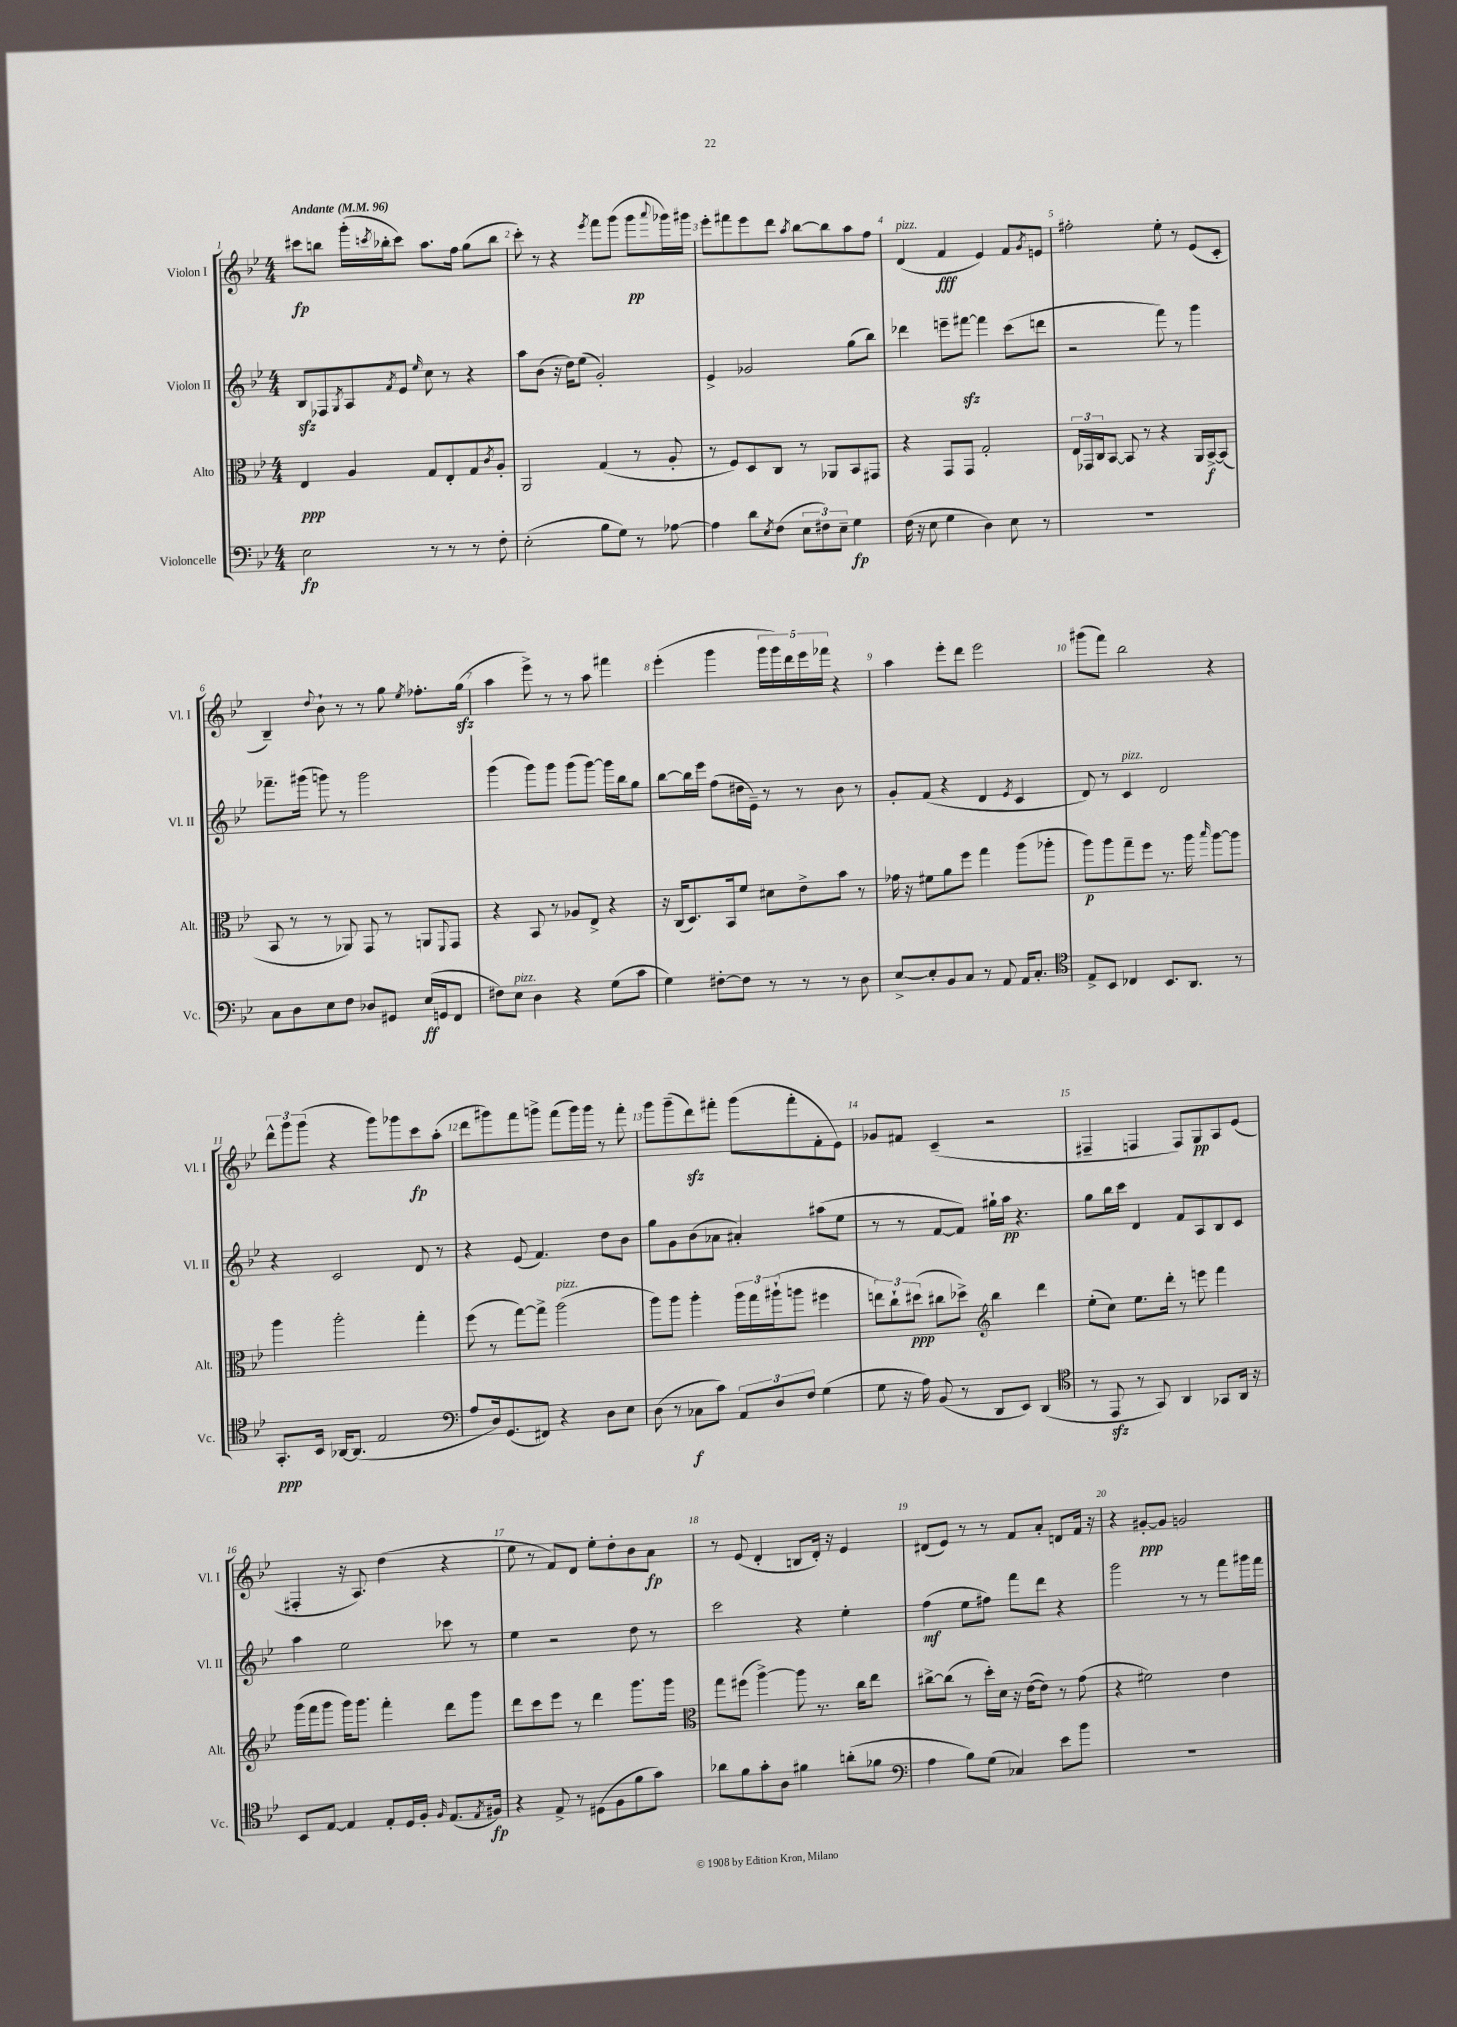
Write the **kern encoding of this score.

**kern	**dynam	**kern	**dynam	**kern	**dynam	**kern	**dynam
*part4	*part4	*part3	*part3	*part2	*part2	*part1	*part1
*staff4	*staff4	*staff3	*staff3	*staff2	*staff2	*staff1	*staff1
*I"Violoncelle	*	*I"Alto	*	*I"Violon II	*	*I"Violon I	*
*I'Vc.	*	*I'Alt.	*	*I'Vl. II	*	*I'Vl. I	*
*clefF4	*	*clefC3	*	*clefG2	*	*clefG2	*
*k[b-e-]	*	*k[b-e-]	*	*k[b-e-]	*	*k[b-e-]	*
*M4/4	*	*M4/4	*	*M4/4	*	*M4/4	*
*MM96	*	*MM96	*	*MM96	*	*MM96	*
=1	=1	=1	=1	=1	=1	=1	=1
!	!	!	!	!	!	!LO:TX:a:B:t=Andante	!
2E-\	fp	4E-/	ppp	8B-zz/L	.	8ccc#X\L	fp
.	.	.	.	8F-X/	.	8bbn\J	.
.	.	.	.	8qG/	.	.	.
.	.	4A/	.	8A/	.	(16ggg'\LL	.
.	.	.	.	.	.	8qcccn/	.
.	.	.	.	.	.	16bb-X'\J	.
.	.	.	.	8qf/	.	.	.
.	.	.	.	8e-/J	.	8ccc\J)	.
.	.	.	.	16qqee-/	.	.	.
8r	.	8G/L	.	8cc\	.	8.aa\L	.
8r	.	8E-'/	.	8r	.	.	.
.	.	.	.	.	.	16ff\Jk	.
8r	.	8G/	.	4r	.	(8gg\L	.
.	.	8qc/	.	.	.	.	.
8F'\	.	8A'/J	.	.	.	8bb-\J	.
=2	=2	=2	=2	=2	=2	=2	=2
(2E-'\	.	2AA/	.	8aa\L	.	8ccc'\)	.
.	.	.	.	(8b-\J	.	8r	.
.	.	.	.	16r	.	4r	.
.	.	.	.	16dd\KL)	.	.	.
.	.	.	.	(8ee-\J	.	.	.
.	.	.	.	.	.	8qeee-/	.
8B-\L	.	(4G/	.	2g'/)	.	8fff\L	.
8G\J)	.	.	.	.	.	(8ggg\J	.
8r	.	8r	.	.	.	8ggg\L	pp
.	.	.	.	.	.	8qqaaa/	.
[8A-X\	.	8A'/	.	.	.	16ggg-X\L)	.
.	.	.	.	.	.	16ggg#X\JJ	.
=3	=3	=3	=3	=3	=3	=3	=3
4A-\]	.	8r	.	4e-^/	.	8eee-'\L	.
.	.	8F/L)	.	.	.	8fff#X\	.
8d\L	.	8D/	.	2g-X/	.	8eee-\	.
8qE-/	.	.	.	.	.	.	.
(8F\J	.	8C/J	.	.	.	8ddd\J	.
.	.	.	.	.	.	8qaa/	.
12E-\L	.	8r	.	.	.	[8bb-\L	.
12F#X\)	.	.	.	.	.	.	.
.	.	8AA-X/L	.	.	.	8bb-\]	.
12E-~\J	.	.	.	.	.	.	.
4G\	fp	8BB-/	.	(8gg\L	.	8aa\	.
.	.	8GG#X/J	.	8bb-\J)	.	8ff\J	.
=4	=4	=4	=4	=4	=4	=4	=4
!	!	!	!	!	!	!LO:TX:a:i:t=pizz.	!
(16F\	.	4r	.	4ddd-X\	.	(4d/	.
16r	.	.	.	.	.	.	.
8E-\	.	.	.	.	.	.	.
4G\	.	8GG/L	.	8eeen~\L	.	4f/	fff
.	.	8GG/J	.	[8fff#Xzz\J	.	.	.
4D\)	.	2G'/	.	4fff#\]	.	4e-/)	.
8E-\	.	.	.	(8ccc\L	.	8f/L	.
.	.	.	.	.	.	8qg/	.
8r	.	.	.	8dddn\J	.	8en/J	.
=5	=5	=5	=5	=5	=5	=5	=5
1r	.	24E-/LL	.	2r	.	2ff#X'\	.
.	.	24GG-X/	.	.	.	.	.
.	.	24C/J	.	.	.	.	.
.	.	[8BB-/J	.	.	.	.	.
.	.	8BB-/]	.	.	.	.	.
.	.	8r	.	.	.	.	.
.	.	4r	.	8fff\)	.	8ee-'\	.
.	.	.	.	8r	.	8r	.
.	.	16AA/LL	.	4ggg\	.	(8e-/L	.
.	.	[16BB-^/J	f	.	.	.	.
.	.	(8BB-/J]	.	.	.	8c'/J	.
!!LO:LB:g=z
=6	=6	=6	=6	=6	=6	=6	=6
8C\L	.	8BB-/	.	8.fff-X~\L	.	4B-~/)	.
8D\	.	8r	.	.	.	.	.
.	.	.	.	(16ggg#X\Jk	.	.	.
.	.	.	.	.	.	8qqdd/	.
8E-\	.	8r	.	8gggn\)	.	8b-`\	.
8F\J	.	8AA-X/)	.	8r	.	8r	.
8D-X/L	.	8GG/	.	2ggg\	.	8r	.
8GG#X/J	.	8r	.	.	.	8gg\	.
.	.	.	.	.	.	8qee-/	.
(16E-/LL	ff	8AAn/L	.	.	.	8.ff-X'\L	.
16GGn/J	.	.	.	.	.	.	.
.	.	8qqFF/	.	.	.	.	.
8FF/J	.	8GG/J	.	.	.	.	.
.	.	.	.	.	.	(16ggzz\Jk	.
=7	=7	=7	=7	=7	=7	=7	=7
8F#X\L)	.	4r	.	(4ggg\	.	4aa\	.
!LO:TX:a:i:t=pizz.	!	!	!	!	!	!	!
8E-\J	.	.	.	.	.	.	.
4D\	.	8BB-/	.	8ggg\L)	.	8eee-^\)	.
.	.	8r	.	8ggg\J	.	8r	.
4r	.	8A-X/L	.	(8ggg\L	.	8r	.
.	.	8E-^/J	.	[8ggg\J)	.	8aa\	.
(8G\L	.	4r	.	16ggg\LL]	.	4fff#X\	.
.	.	.	.	16bb-\J	.	.	.
8c\J	.	.	.	8gg\J	.	.	.
=8	=8	=8	=8	=8	=8	=8	=8
4G\)	.	16r	.	[8bb-\L	.	(4eee-'\	.
.	.	(16C/KL	.	.	.	.	.
.	.	8.D/)	.	16bb-\L]	.	.	.
.	.	.	.	16eee-\JJ	.	.	.
[8F#X'\L	.	.	.	(8ff\L	.	4ggg\	.
.	.	16BB-/k	.	.	.	.	.
8F#\J]	.	8f/J	.	16dd#X\L	.	.	.
.	.	.	.	16e-~\JJ)	.	.	.
8r	.	8d#X\L	.	8r	.	20ggg\LL	.
.	.	.	.	.	.	20ggg\)	.
.	.	.	.	.	.	20ddd\	.
8r	.	8e-^\	.	8r	.	.	.
.	.	.	.	.	.	20eee-\	.
.	.	.	.	.	.	20fff-X\JJ	.
8r	.	8b-\J	.	8b-\	.	4r	.
8D\	.	8r	.	8r	.	.	.
=9	=9	=9	=9	=9	=9	=9	=9
[8E-^/L	.	16g-X\	.	8g'/L	.	4aa\	.
.	.	16r	.	.	.	.	.
8E-'/]	.	8f#X\L	.	(8f/J	.	.	.
8BB-/	.	8a\	.	4r	.	8eee-'\L	.
8C/J	.	8ff\J	.	.	.	8ddd\J	.
8r	.	4gg\	.	4d/	.	2eee-\	.
8AA/	.	.	.	.	.	.	.
.	.	.	.	8qe-/	.	.	.
16AA/KL	.	(8aa\L	.	4c/	.	.	.
8.C'/J	.	.	.	.	.	.	.
.	.	8aa-X'\J	.	.	.	.	.
=10	=10	=10	=10	=10	=10	=10	=10
*clefC4	*	*	*	*	*	*	*
8E-^/L	.	8aa\L)	p	8d/)	.	(8ggg#X\L	.
8BB-/J	.	8aa\	.	8r	.	8fff\J)	.
!	!	!	!	!LO:TX:a:i:t=pizz.	!	!	!
4C-X/	.	8gg~\	.	4c/	.	2bb-\	.
.	.	8ff\J	.	.	.	.	.
8.BB-/L	.	8.r	.	2d/	.	.	.
8.AA/J	.	16aa\	.	.	.	.	.
.	.	16qqbb-/	.	.	.	.	.
.	.	[8aa\L	.	.	.	4r	.
8r	.	8aa\J]	.	.	.	.	.
!!LO:LB:g=z
=11	=11	=11	=11	=11	=11	=11	=11
8.GG'/L	ppp	4aa\	.	4r	.	12ddd^^\L	.
.	.	.	.	.	.	12ggg\	.
.	.	.	.	.	.	(12ggg\J	.
16BB-/Jk	.	.	.	.	.	.	.
[16AA-X/KL	.	2aa'\	.	2c/	.	4r	.
(8.AA-/J]	.	.	.	.	.	.	.
2E-/	.	.	.	.	.	8ggg\L)	.
.	.	.	.	.	.	8ggg-X\	.
.	.	4gg'\	.	8d/	.	8ccc\	fp
.	.	.	.	8r	.	(8aa'\J	.
=12	=12	=12	=12	=12	=12	=12	=12
*clefF4	*	*	*	*	*	*	*
8A/L	.	(8ff\	.	4r	.	8ddd\L	.
16D/k)	.	8r	.	.	.	8ggg#X\)	.
(8.GG/	.	.	.	.	.	.	.
.	.	[8gg\L)	.	(8e-/	.	8fff\	.
8FF#X/J)	.	8gg^\J]	.	4.f/)	.	8gggn^\J	.
!	!	!LO:TX:a:i:t=pizz.	!	!	!	!	!
4r	.	(2aa\	.	.	.	(8fff\L	.
.	.	.	.	.	.	16ggg\L)	.
.	.	.	.	.	.	16ggg\JJ	.
8D\L	.	.	.	8dd\L	.	8r	.
8E-\J	.	.	.	8b-\J	.	8fff'\	.
=13	=13	=13	=13	=13	=13	=13	=13
(8D\	.	8aa\L)	.	8gg\L	.	8ggg\L	.
8r	.	8aa\J	.	8g\	.	(8ggg~\	.
8C-X\L	f	4aa'\	.	(8b-\	.	8dddzz\)	.
8c\J)	.	.	.	8a-X\J	.	8fff#X'\J	.
12AA/L	.	24aa\LL	.	4a#X'/)	.	(8ggg\L	.
.	.	24gg\	.	.	.	.	.
12D/	.	(24aa#X`\J	.	.	.	.	.
.	.	8aan\J	.	.	.	8fff#'\	.
12F/J	.	.	.	.	.	.	.
(4G\	.	4ff#X\	.	(8aa#X\L	.	8f'\	.
.	.	.	.	8ee-\J	.	8e-\J)	.
=14	=14	=14	=14	=14	=14	=14	=14
8G\	.	12een\L)	.	8r	.	8g-X/L	.
.	.	12cc`\	.	.	.	.	.
16r	.	.	.	8r	.	8f#X/J	.
.	.	(12dd#X\J	ppp	.	.	.	.
16A\)	.	.	.	.	.	.	.
(8BB-/	.	8cc#X\L	.	[8f/L	.	(4c~/	.
8r	.	8dd-X^\J)	.	8f/J])	.	.	.
*	*	*clefG2	*	*	*	*	*
8DD/L	.	4bb-\	.	16gg#X`\LL	.	2r	.
.	.	.	.	16aa\JJ	pp	.	.
8EE-/J)	.	.	.	4.r	.	.	.
(4DD/	.	4ddd\	.	.	.	.	.
=15	=15	=15	=15	=15	=15	=15	=15
*clefC4	*	*	*	*	*	*	*
8r	.	(8ee-'\L	.	8gg\L	.	4F#X~/	.
8EE-zz/	.	8cc\J)	.	16bb-\L	.	.	.
.	.	.	.	16ccc\JJ	.	.	.
8r	.	8.ee-\L	.	4d/	.	4Fn/	.
8GG/)	.	.	.	.	.	.	.
.	.	16ddd'\Jk	.	.	.	.	.
4AA/	.	8r	.	8f/L	.	8F/L)	.
.	.	8eeen\	.	8A/	.	8G/	pp
8GG-X/L	.	4fff\	.	8B-/	.	8A/	.
16AA/Jk	.	.	.	8c/J	.	(8e-/J	.
16r	.	.	.	.	.	.	.
!!LO:LB:g=z
=16	=16	=16	=16	=16	=16	=16	=16
8BB-/L	.	(16ggg\LL	.	4aa\	.	4F#X'/	.
.	.	16fff\J	.	.	.	.	.
[8E-/J	.	8ggg\J	.	.	.	.	.
4E-/]	.	16ggg\KL)	.	2ee-\	.	16r	.
.	.	8.ggg\J	.	.	.	8.A/)	.
8E-'/L	.	4fff'\	.	.	.	(4dd\	.
16D/L	.	.	.	.	.	.	.
16F'/JJ	.	.	.	.	.	.	.
16qqF/	.	.	.	.	.	.	.
(8.E-/L	.	8ddd\L	.	8ccc-X\	.	4r	.
.	.	8ggg\J	.	8r	.	.	.
8qE-/	.	.	.	.	.	.	.
16F#X/Jk)	fp	.	.	.	.	.	.
=17	=17	=17	=17	=17	=17	=17	=17
4r	.	8ddd\L	.	4ee-\	.	8ee-\	.
.	.	8ccc\	.	.	.	8r	.
8E-^/	.	8eee-\J	.	2r	.	8f/L)	.
8r	.	8r	.	.	.	8d/J	.
(8D#X\L	.	4ddd\	.	.	.	8ee-'\L	.
8F\	.	.	.	.	.	8dd'\	.
8f\	.	8.ggg\L	.	8dd\	.	8b-\	.
8g\J)	.	.	.	8r	.	8a\J	fp
.	.	16ggg\Jk	.	.	.	.	.
=18	=18	=18	=18	=18	=18	=18	=18
*	*	*clefC3	*	*	*	*	*
8a-X\L	.	8gg\L	.	2ccc\	.	8r	.
8f\	.	(8ff#X\J	.	.	.	(8e-/	.
8g'\	.	[4aa^\)	.	.	.	4d'/	.
8A\J	.	.	.	.	.	.	.
4f#X\	.	8aa\]	.	4r	.	8Bn/L	.
.	.	8.r	.	.	.	16d'/Jk)	.
.	.	.	.	.	.	16r	.
(8an'\L	.	.	.	4ee-'\	.	4e-/	.
.	.	16cc\KL	.	.	.	.	.
8f-X\J	.	8ee-\J	.	.	.	.	.
=19	=19	=19	=19	=19	=19	=19	=19
*clefF4	*	*	*	*	*	*	*
4A\	.	[8cc#X^\L	.	(4ff\	mf	(8d#X/L	.
.	.	(8cc#\J]	.	.	.	8e-/J)	.
8B-\L)	.	8r	.	8ee-\L	.	8r	.
(8G\J	.	16dd'\LL)	.	8ff#X\J)	.	8r	.
.	.	16d\JJ	.	.	.	.	.
4C-X/)	.	16r	.	8fff\L	.	8f/L	.
.	.	([16e-\KL	.	.	.	.	.
.	.	8e-\J])	.	8ddd\J	.	8a'/J	.
8e-\L	.	8r	.	4r	.	8dn/L	.
8b-\J	.	(8g\	.	.	.	16f/Jk	.
.	.	.	.	.	.	16r	.
=20	=20	=20	=20	=20	=20	=20	=20
1r	.	4r	.	2ggg\	.	4r	.
.	.	2f#X\)	.	.	.	[8g#X'/L	ppp
.	.	.	.	.	.	8g#/J]	.
.	.	.	.	8r	.	2gn/	.
.	.	.	.	8r	.	.	.
.	.	4e-\	.	8fff\L	.	.	.
.	.	.	.	16ggg#X\L	.	.	.
.	.	.	.	16fff\JJ	.	.	.
==	==	==	==	==	==	==	==
*-	*-	*-	*-	*-	*-	*-	*-
